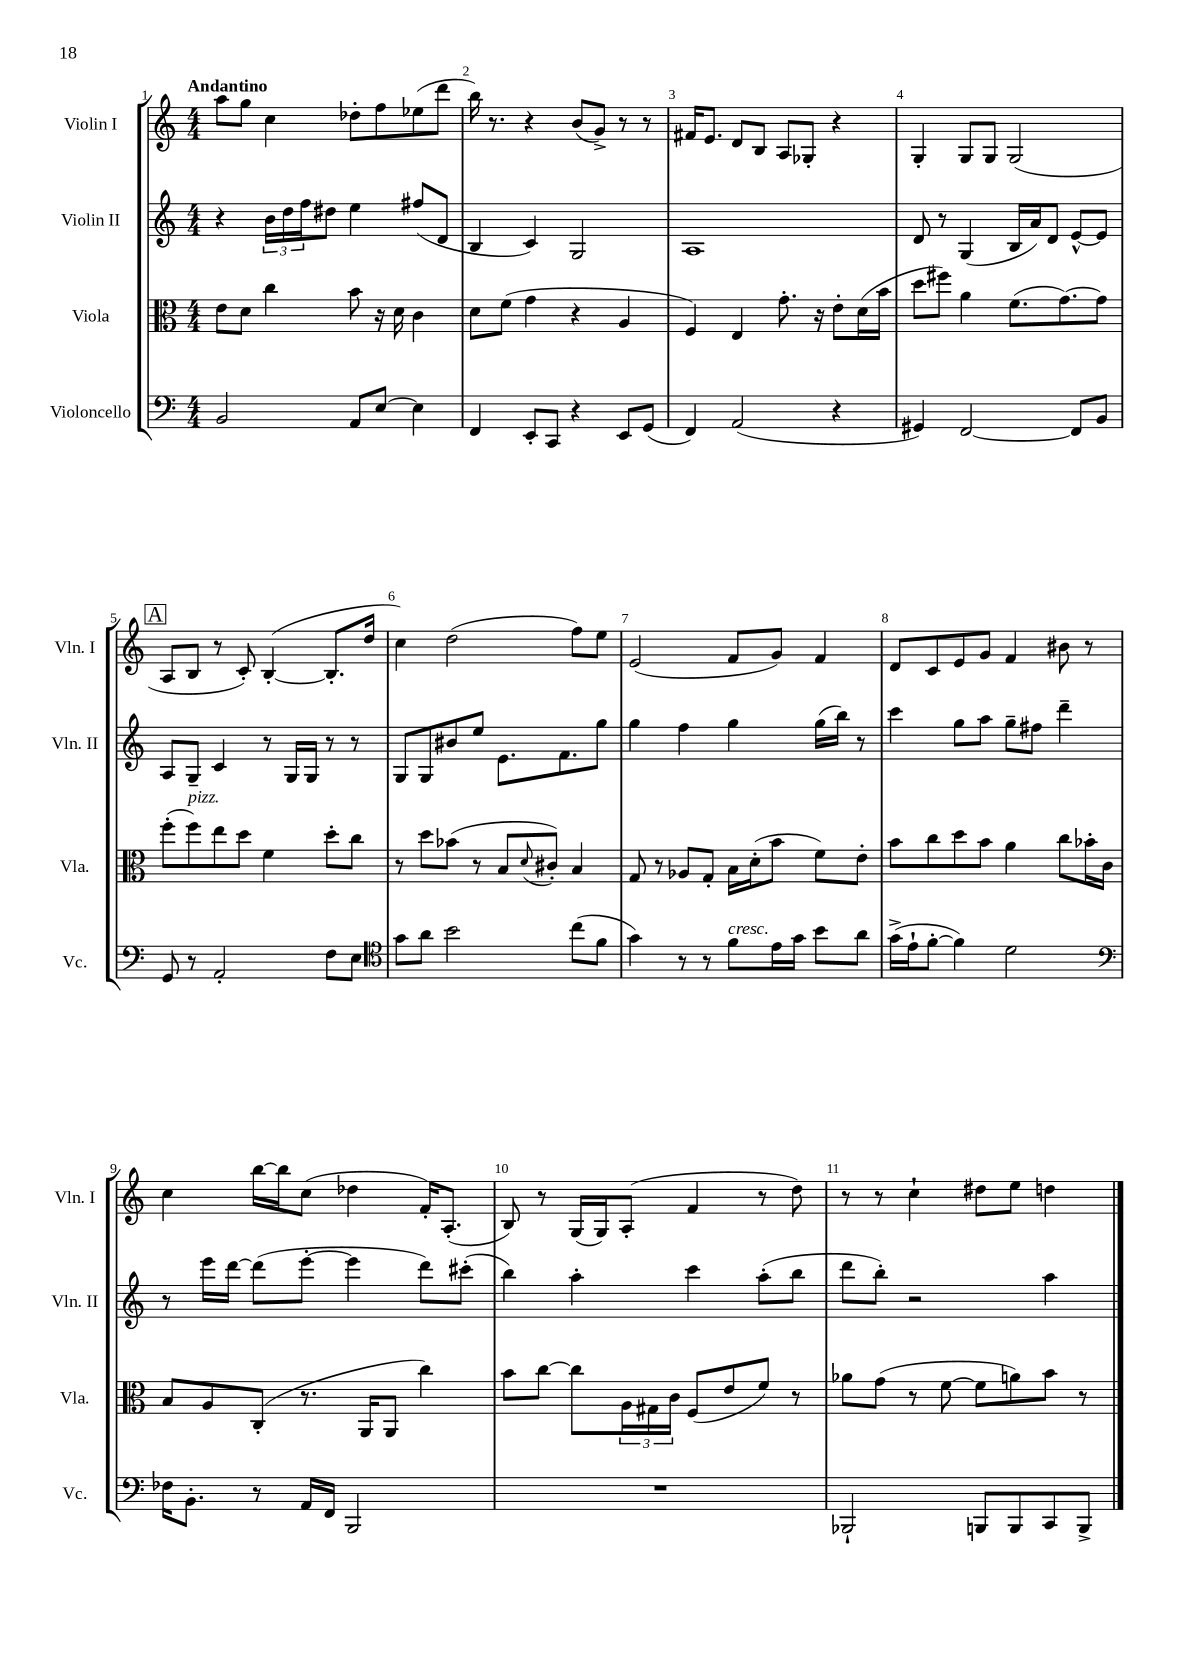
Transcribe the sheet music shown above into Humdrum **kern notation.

**kern	**kern	**kern	**kern
*part4	*part3	*part2	*part1
*staff4	*staff3	*staff2	*staff1
*I"Violoncello	*I"Viola	*I"Violin II	*I"Violin I
*I'Vc.	*I'Vla.	*I'Vln. II	*I'Vln. I
*clefF4	*clefC3	*clefG2	*clefG2
*k[]	*k[]	*k[]	*k[]
*M4/4	*M4/4	*M4/4	*M4/4
=1	=1	=1	=1
!	!	!	!LO:TX:a:B:t=Andantino
2BB/	8e\L	4r	8aa\L
.	8d\J	.	8gg\J
.	4cc\	24b\LL	4cc\
.	.	24dd\	.
.	.	24ff\J	.
.	.	8dd#X\J	.
8AA/L	8b\	4ee\	8dd-X'\L
[8E/J	16r	.	8ff\
.	16d\	.	.
4E\]	4c\	(8ff#X/L	(8ee-X\
.	.	8d/J	8ddd\J
=2	=2	=2	=2
4FF/	8d\L	4B/	16bb\)
.	.	.	8.r
.	(8f\J	.	.
8EE'/L	4g\	4c/)	4r
8CC/J	.	.	.
4r	4r	2G/	(8b/L
.	.	.	8g^/J)
8EE/L	4A/	.	8r
(8GG/J	.	.	8r
=3	=3	=3	=3
4FF/)	4F/)	1A	16f#X/KL
.	.	.	8.e/J
(2AA/	4E/	.	8d/L
.	.	.	8B/J
.	8.g'\	.	8A/L
.	.	.	8G-X'/J
.	16r	.	.
4r	8e'\L	.	4r
.	(16d\L	.	.
.	16b\JJ	.	.
=4	=4	=4	=4
4GG#X/)	8dd\L	8d/	4G'/
.	8ff#X\J)	8r	.
[2FF/	4a\	(4G/	8G/L
.	.	.	8G/J
.	(8.f\L	16B/LL	(2G/
.	.	16a/J)	.
.	.	8d/J	.
.	[8.g\)	.	.
8FF/L]	.	[8e^^/L	.
8BB/J	8g\J]	8e/J]	.
!!LO:LB:g=z
!!LO:REH:place=s1:t=A
=5	=5	=5	=5
8GG/	(8ff'\L	8A/L	8A/L
!	!LO:TX:a:i:t=pizz.	!	!
8r	8ff\)	8G~/J	8B/J
2AA'/	8ee\	4c/	8r
.	8dd\J	.	8c'/)
.	4f\	8r	([4B'/
.	.	16G/LL	.
.	.	16G/JJ	.
8F\L	8dd'\L	8r	8.B'/L]
8E\J	8cc\J	8r	.
.	.	.	16dd/Jk
=6	=6	=6	=6
*clefC4	*	*	*
8g\L	8r	8G/L	4cc\)
8a\J	8dd\L	8G/	.
2b\	(8b-X\J	8b#X/	(2dd\
.	8r	8ee/J	.
.	8B/L	8.e\L	.
.	8qqd/	.	.
.	8c#X'/J)	.	.
.	.	8.f\	.
(8cc\L	4B/	.	8ff\L)
8f\J	.	8gg\J	8ee\J
=7	=7	=7	=7
4g\)	8G/	4gg\	(2e/
.	8r	.	.
8r	8A-X/L	4ff\	.
8r	8G'/J	.	.
!LO:TX:a:i:t=cresc.	!	!	!
8f\L	16B\LL	4gg\	8f/L
.	(16d'\J	.	.
16e\L	8b\J	.	8g/J)
16g\JJ	.	.	.
8b\L	8f\L)	(16gg\LL	4f/
.	.	16bb\JJ)	.
8a\J	8e'\J	8r	.
=8	=8	=8	=8
(16g^\LL	8b\L	4ccc\	8d/L
16e`\J	.	.	.
[8f'\J	8cc\	.	8c/
4f\])	8dd\	8gg\L	8e/
.	8b\J	8aa\J	8g/J
2d\	4a\	8gg~\L	4f/
.	.	8ff#X\J	.
.	8cc\L	4ddd~\	8b#X\
.	16b-X'\L	.	8r
.	16c\JJ	.	.
!!LO:LB:g=z
=9	=9	=9	=9
*clefF4	*	*	*
16F-X\KL	8B/L	8r	4cc\
8.BB'\J	.	.	.
.	8A/	16eee\LL	.
.	.	[16ddd\JJ	.
8r	(8C'/J	(8ddd\L]	[16bb\LL
.	.	.	16bb\J]
16AA/LL	8.r	[8eee'\J	(8cc\J
16FF/JJ	.	.	.
2BBB/	.	4eee\]	4dd-X\
.	16AA/KL	.	.
.	8AA/J	.	.
.	4cc\)	8ddd\L)	16f'/KL)
.	.	.	(8.A'/J
.	.	(8ccc#X'\J	.
=10	=10	=10	=10
1r	8b\L	4bb\)	8B/)
.	[8cc\J	.	8r
.	8cc\L]	4aa'\	(16G/LL
.	.	.	16G/J)
.	24A\L	.	(8A'/J
.	24G#X\	.	.
.	24c\JJ	.	.
.	(8F/L	4ccc\	4f/
.	8e/	.	.
.	8f/J)	(8aa'\L	8r
.	8r	8bb\J	8dd\)
=11	=11	=11	=11
2BBB-X`/	8a-X\L	8ddd\L	8r
.	(8g\J	8bb'\J)	8r
.	8r	2r	4cc`\
.	[8f\	.	.
8BBBn/L	8f\L]	.	8dd#X\L
8BBB/	8an\)	.	8ee\J
8CC/	8b\J	4aa\	4ddn\
8BBB^/J	8r	.	.
==	==	==	==
*-	*-	*-	*-
